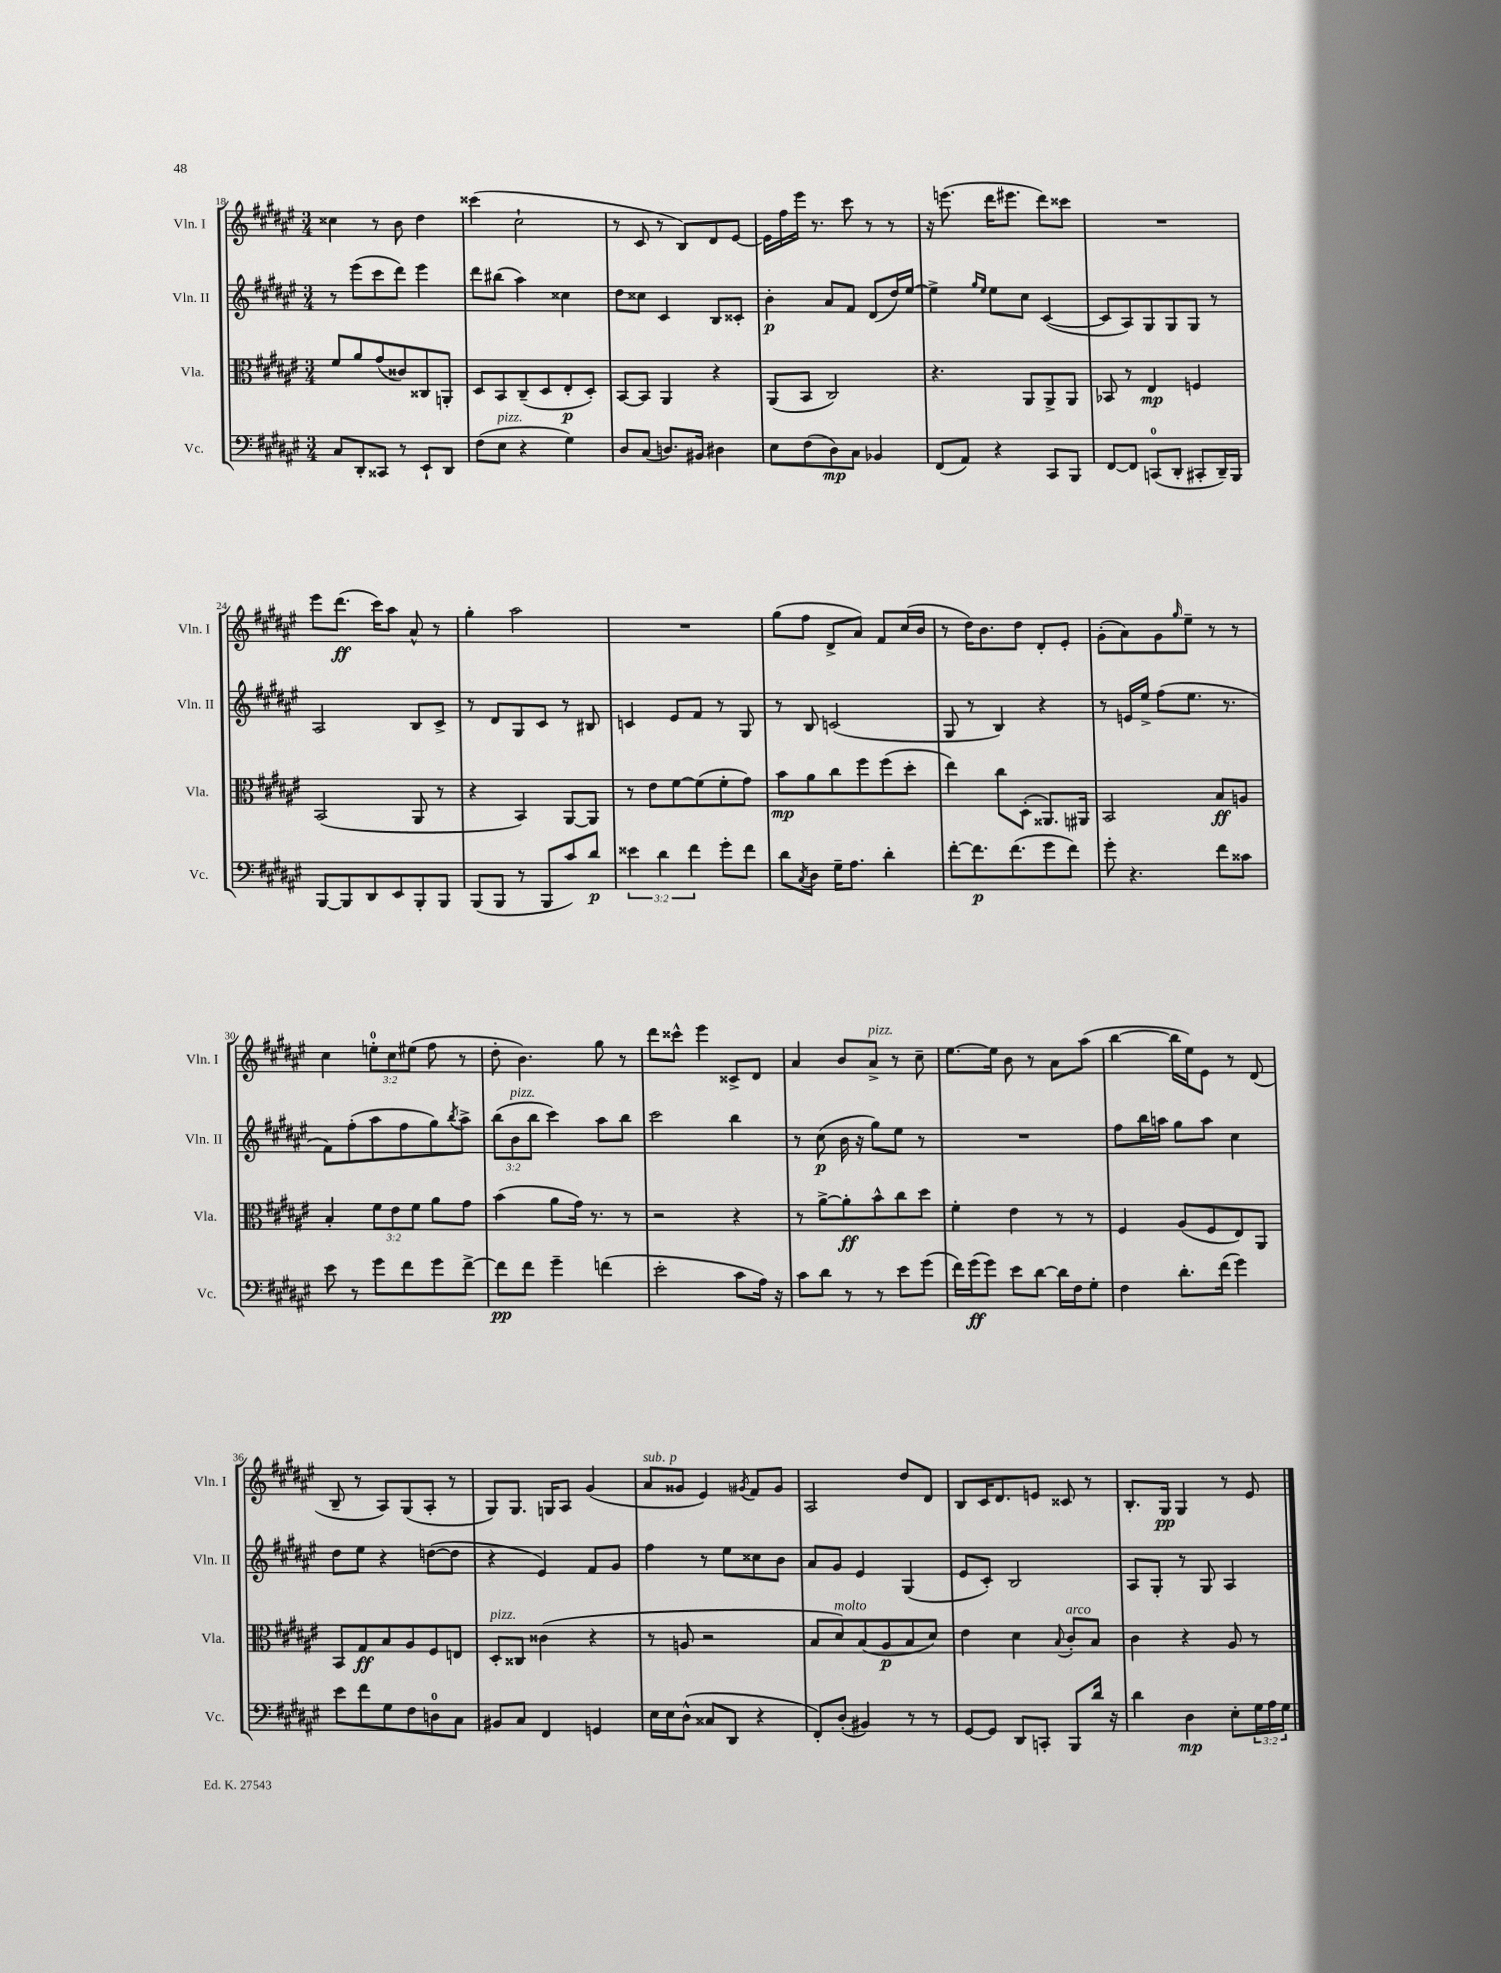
<<
\new StaffGroup <<
\new Staff = "s0" \with { instrumentName = "Vln. I" shortInstrumentName = "Vln. I" } {
    \clef treble \key fis \major \numericTimeSignature \time 3/4 \override Staff.TupletNumber.text = #tuplet-number::calc-fraction-text
    cisis''4 r8 b'8 dis''4 |
    cisis'''4( cis''2-! |
    r8 cis'8 r8 b8) dis'8 eis'8~ |
    eis'16 fis''16 eis'''16 r8. cis'''8 r8 r8 |
    r16 e'''8.( dis'''16 eis'''8. dis'''8) cisis'''8 |
    R2. |
    eis'''8 dis'''8.\ff( cis'''16) ais''8 ais'8-^ r8 |
    gis''4-. ais''2 |
    R2. |
    gis''8( fis''8 dis'8-> ais'8) fis'8 cis''16( b'16 |
    r8 dis''16) b'8. dis''8 dis'8-. eis'8-. |
    gis'8-.( ais'8) gis'8 \grace { gis''16 } eis''8-- r8 r8 |
    cis''4 \tuplet 3/2 { e''8-0-. cis''8 eis''8( } fis''8 r8 |
    dis''8-. b'4.) gis''8 r8 |
    dis'''8 cisis'''8-^ eis'''4 cisis'8-> dis'8 |
    ais'4 b'8 ais'8->^\markup { \italic "pizz." } r8 cis''8-- |
    eis''8.~ eis''16 b'8 r8 ais'8 ais''8( |
    b''4~ b''16 eis''16) eis'8 r8 dis'8( |
    b8-- r8 ais8) gis8( ais8-. r8 |
    gis8) gis8. g16 ais8 gis'4( |
    ais'8^\markup { \italic "sub. p" } gisis'8 eis'4) \acciaccatura { gis'8 } fis'8 gis'8 |
    ais2 dis''8 dis'8 |
    b8 cis'16 dis'8. e'8 cisis'8 r8 |
    b8.-. gis16\pp gis4 r8 eis'8 \bar "|." |
}
\new Staff = "s1" \with { instrumentName = "Vln. II" shortInstrumentName = "Vln. II" } {
    \clef treble \key fis \major \numericTimeSignature \time 3/4 \override Staff.TupletNumber.text = #tuplet-number::calc-fraction-text
    r8 eis'''8( cis'''8 dis'''8) eis'''4 |
    dis'''8 bis''8( ais''4) cisis''4 |
    dis''8 cisis''8 cis'4 b8 cisis'8-. |
    b'4-.\p ais'8 fis'8 dis'8( dis''16) eis''16~ |
    eis''4-> \grace { gis''16 eis''16 } eis''8 cis''8 cis'4~( |
    cis'8 ais8) gis8 gis8 gis8 r8 |
    ais2 b8 cis'8-> |
    r8 dis'8 gis8 cis'8 r8 bis8 |
    c'4 eis'8 fis'8 r8 gis8 |
    r8 b8 c'2( |
    gis8 r8 b4) r4 |
    r8 e'16 eis''16-> fis''8( eis''8. r8. |
    fis'8) fis''8-.( ais''8 fis''8 gis''8) \acciaccatura { b''8 } ais''8-> |
    \tuplet 3/2 { b''8( b'8^\markup { \italic "pizz." } b''8 } cis'''4) ais''8 b''8 |
    cis'''2 b''4 |
    r8 cis''8\p( b'16 r16 gis''8) eis''8 r8 |
    R2. |
    fis''8 b''16 a''16 gis''8 a''8 cis''4 |
    dis''8 eis''8 r4 d''8~( d''8 |
    r4 eis'4) fis'8 gis'8 |
    fis''4 r8 eis''8 cisis''8 b'8 |
    ais'8 gis'8 eis'4 gis4( |
    eis'8 cis'8-.) b2 |
    ais8 gis8-. r8 gis8 ais4 \bar "|." |
}
\new Staff = "s2" \with { instrumentName = "Vla." shortInstrumentName = "Vla." } {
    \clef alto \key fis \major \numericTimeSignature \time 3/4 \override Staff.TupletNumber.text = #tuplet-number::calc-fraction-text
    fis'8 ais'8 gis'8( cisis'8) cisis8 a,8-. |
    dis8 b,8 cis8--( dis8 eis8-.\p dis8-.) |
    b,8~ b,8 ais,4 r4 |
    ais,8( b,8 cis2) |
    r4. ais,8 ais,8-> ais,8 |
    bes,8 r8 eis4\mp f4 |
    b,2( ais,8 r8 |
    r4 b,4) ais,8~ ais,8 |
    r8 eis'8 fis'8~ fis'8( fis'8-. gis'8) |
    b'8\mp ais'8 cis''8 fis''8 fis''8( dis''8-. |
    eis''4) cis''8 dis8-.( aisis,8.) ais,16 |
    b,2 b8\ff a8 |
    b4-. \tuplet 3/2 { fis'8 eis'8 fis'8 } ais'8 gis'8 |
    b'4( ais'8 gis'16) r8. r8 |
    r2 r4 |
    r8 ais'8~-> ais'8-.\ff b'8-^ cis''8 dis''8 |
    fis'4-. eis'4 r8 r8 |
    fis4 ais8( fis8 eis8) ais,8 |
    b,8 gis8\ff b8 ais8 fis8 e8 |
    dis8-.^\markup { \italic "pizz." } cisis8 cisis'4( r4 |
    r8 a8 r2 |
    b8 dis'8^\markup { \italic "molto" }) b8( ais8\p b8 dis'8) |
    eis'4 dis'4 \appoggiatura { b8 } cis'8-.^\markup { \italic "arco" } b8 |
    cis'4 r4 ais8 r8 \bar "|." |
}
\new Staff = "s3" \with { instrumentName = "Vc." shortInstrumentName = "Vc." } {
    \clef bass \key fis \major \numericTimeSignature \time 3/4 \override Staff.TupletNumber.text = #tuplet-number::calc-fraction-text
    cis8 dis,8-. cisis,8 r8 eis,8-! dis,8 |
    fis8( eis8^\markup { \italic "pizz." } r4 gis4) |
    dis8 cis8( d8.) bis,16 dis4 |
    eis8 fis8( dis8\mp) cis8 bes,4 |
    fis,8( ais,8) r4 cis,8 b,,8 |
    fis,8~ fis,8 c,8-0( dis,8-. cis,8-. dis,16--) b,,16 |
    b,,8~ b,,8 dis,8 eis,8 b,,8-. b,,8 |
    b,,8( b,,8 r8 b,,8 cis'8) dis'8\p |
    \tuplet 3/2 { eisis'4 dis'4 fis'4 } gis'8-. fis'8 |
    dis'8 \acciaccatura { cis8 } dis8 gis16-- ais8. dis'4-. |
    fis'8~-. fis'8.\p fis'8.( gis'8 fis'8) |
    gis'8-. r4. fis'8 cisis'8 |
    eis'8 r8 gis'8 fis'8 gis'8 fis'8~-> |
    fis'8\pp fis'8 gis'4-- f'4( |
    eis'2-. cis'8 ais16) r16 |
    cis'8 dis'8 r8 r8 eis'8 gis'8( |
    fis'16) gis'16\ff( gis'8) eis'8 dis'8~ dis'16 fis16 gis8-. |
    fis4 dis'8.-. fis'16( gis'4) |
    eis'8 fis'8 gis8 fis8 d8-0 cis8 |
    bis,8 cis8 fis,4 g,4 |
    eis16 eis16 dis8-^( cisis8 dis,8 r4 |
    fis,8-.) dis8-.( bis,4) r8 r8 |
    gis,8~ gis,8 dis,8 c,8-. b,,8 dis'16 r16 |
    dis'4 dis4\mp eis8-. \tuplet 3/2 { gis16 ais16 gis16 } \bar "|." |
}
>>
>>
\layout { \context { \Score currentBarNumber = #18 } }
